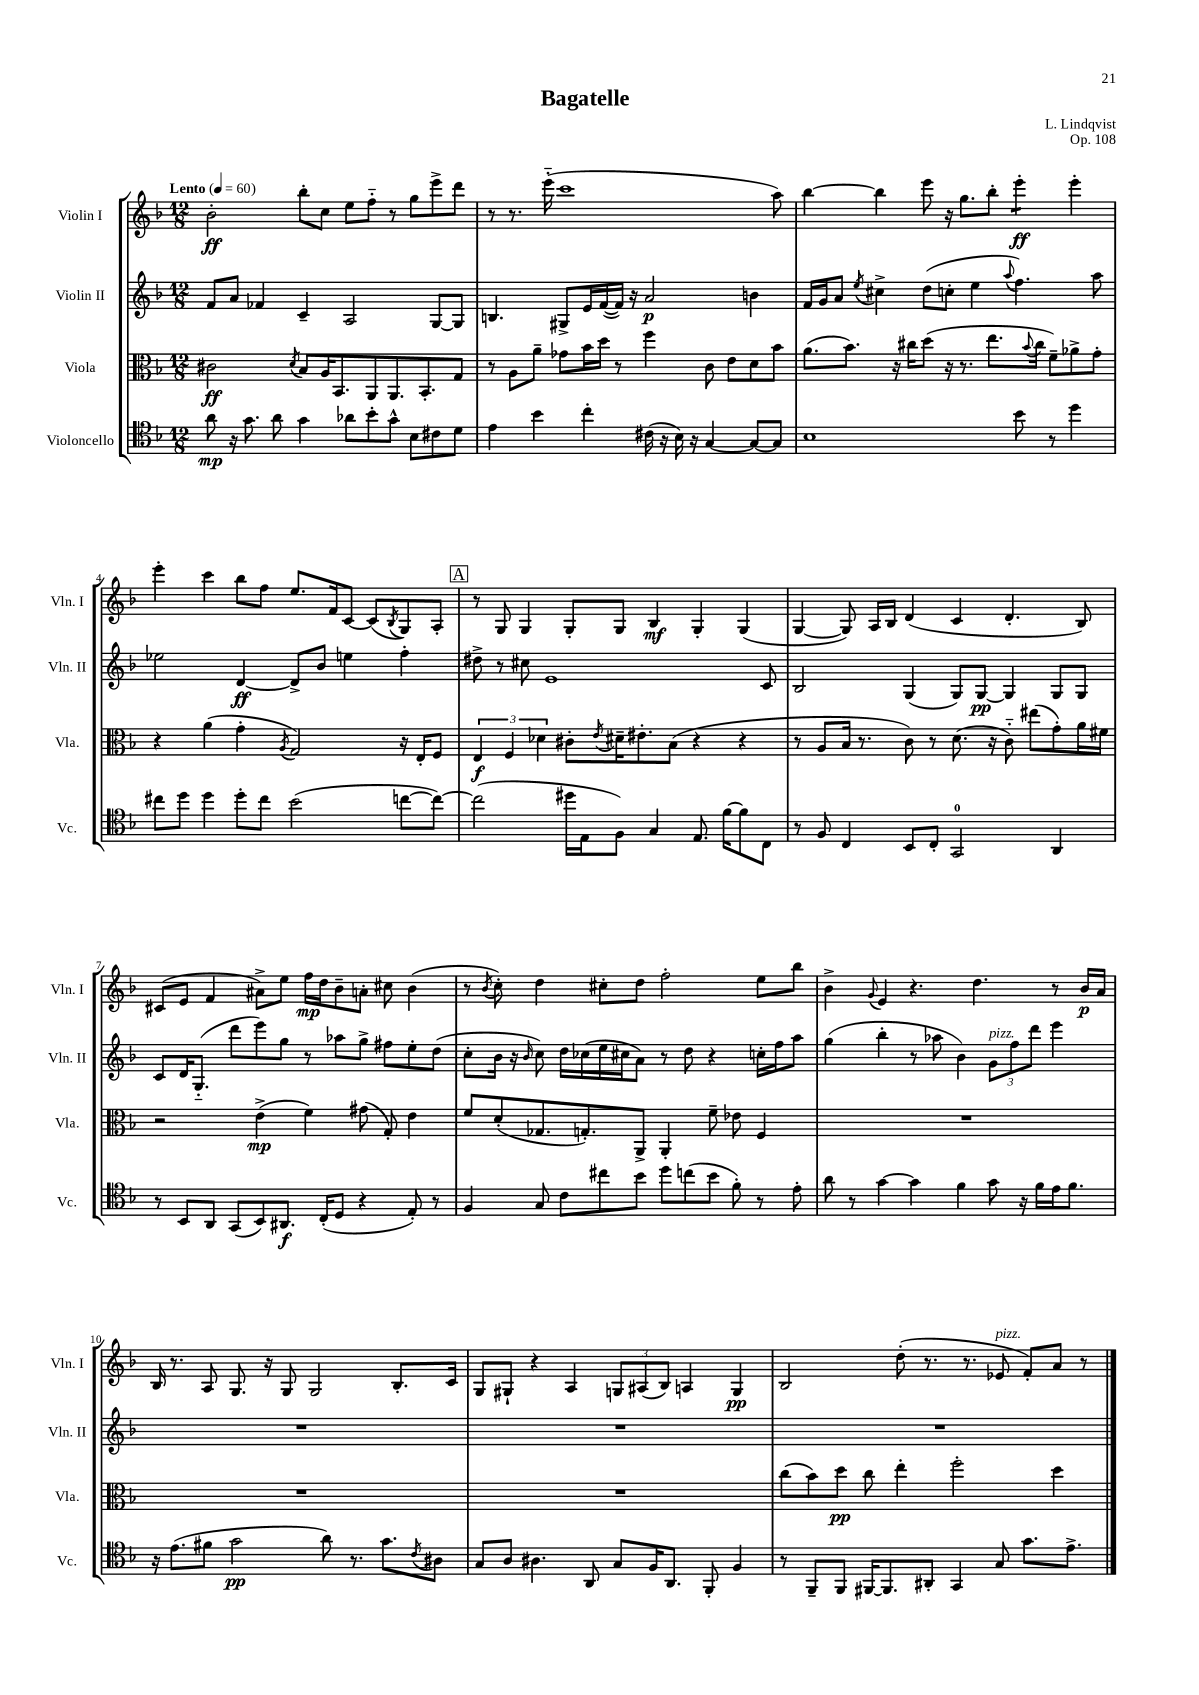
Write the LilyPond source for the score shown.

\header { title = "Bagatelle" composer = "L. Lindqvist" opus = "Op. 108" }
<<
\new StaffGroup <<
\new Staff = "s0" \with { instrumentName = "Violin I" shortInstrumentName = "Vln. I" } {
    \clef treble \key f \major \numericTimeSignature \time 12/8 \tempo "Lento" 4 = 60
    bes'2-.\ff bes''8-. c''8 e''8 f''8-_ r8 g''8 e'''8-> d'''8 |
    r8 r8. e'''16-_( c'''1 a''8) |
    bes''4~ bes''4 e'''8 r16 g''8. bes''8-. e'''4:8-.\ff e'''4-. |
    e'''4-. c'''4 bes''8 f''8 e''8. f'16 c'8~ c'8( \acciaccatura { bes8 } g8) a8-. |
    \mark \markup { \box "A" } r8 g8 g4 g8-. g8 bes4\mf g4-. g4( |
    g4~ g8) a16 bes16 d'4( c'4 d'4.-. bes8) |
    cis'8( e'8 f'4 ais'8->) e''8 f''16\mp d''16 bes'8-- a'8-. cis''8 bes'4( |
    r8 \acciaccatura { bes'8 } c''8-.) d''4 cis''8-. d''8 f''2-. e''8 bes''8 |
    bes'4-> \appoggiatura { g'8 } e'4 r4. d''4. r8 bes'16\p a'16 |
    bes16 r8. a8 g8. r16 g8 g2 bes8.-. c'16 |
    g8 gis8-! r4 a4 \tuplet 3/2 { g8 ais8( bes8) } a4 g4\pp |
    bes2 d''8-.( r8. r8. ees'8^\markup { \italic "pizz." } f'8-.) a'8 r8 \bar "|." |
}
\new Staff = "s1" \with { instrumentName = "Violin II" shortInstrumentName = "Vln. II" } {
    \clef treble \key f \major \numericTimeSignature \time 12/8
    f'8 a'8 fes'4 c'4-- a2 g8~ g8 |
    b4. gis8-> e'16 f'16~( f'16) r16 a'2\p b'4 |
    f'16 g'16 a'8 \acciaccatura { e''8 } cis''4-> d''8( c''8-. e''4 \appoggiatura { a''8 } f''4.) a''8 |
    ees''2 d'4~\ff d'8-> bes'8 e''4 f''4-. |
    \mark \markup { \box "A" } dis''8-> r8 cis''8 e'1 c'8 |
    bes2 g4( g8) g8~\pp g4 g8 g8 |
    c'8 d'16 g8.-_( d'''8 e'''8) g''8 r8 aes''8 g''8-> fis''8 e''8-. d''8( |
    c''8-. bes'16 r16 \grace { bes'16 } c''8) d''16 ces''16( e''16 cis''16 a'8) r8 d''8 r4 c''16-. f''16 a''8 |
    g''4( bes''4-. r8 aes''8 bes'4) \tuplet 3/2 { g'8^\markup { \italic "pizz." } f''8 d'''8 } e'''4 |
    R1. |
    R1. |
    R1. \bar "|." |
}
\new Staff = "s2" \with { instrumentName = "Viola" shortInstrumentName = "Vla." } {
    \clef alto \key f \major \numericTimeSignature \time 12/8
    cis'2\ff \acciaccatura { d'8 } bes8 a16 bes,8. a,8 a,8. bes,8.-. g8 |
    r8 a8 a'8-- ges'8 bes'16 d''16 r8 f''4 c'8 e'8 d'8 bes'8 |
    a'8.( bes'8.) r16 cis''16 d''8( r16 r8. e''8. \appoggiatura { bes'8 } cis''16 f'8--) aes'8-> g'8-. |
    r4 a'4( g'4-. \acciaccatura { a8 } g2) r16 e16-. f8 |
    \mark \markup { \box "A" } \tuplet 3/2 { e4\f f4 des'4 } cis'8-. \acciaccatura { e'8 } dis'16-- eis'8.-. bes8( r4 r4 |
    r8 a8 bes16 r8. c'8) r8 d'8.( r16 c'8-_) eis''8( g'8-.) a'16 fis'16 |
    r2 e'4->\mp( f'4) gis'8( g8-.) e'4 |
    f'8 d'8-.( ges8. g8.-.) a,8-> a,4-. f'8-- ees'8 f4 |
    R1. |
    R1. |
    R1. |
    c''8( bes'8) d''8\pp c''8 e''4-. f''2-. d''4 \bar "|." |
}
\new Staff = "s3" \with { instrumentName = "Violoncello" shortInstrumentName = "Vc." } {
    \clef tenor \key f \major \numericTimeSignature \time 12/8
    a'8\mp r16 g'8. a'8 g'4 aes'8 bes'8-. g'8-^ bes8 cis'8 d'8 |
    e'4 bes'4 c''4-. cis'16( r16 bes16) r16 g4~ g8~ g8 |
    bes1 bes'8 r8 d''4 |
    cis''8 d''8 d''4 d''8-. cis''8 bes'2( c''8~ c''8~) |
    \mark \markup { \box "A" } c''2( dis''16 e16 f8) g4 e8. f'16~ f'8 c8 |
    r8 f8 c4 bes,8 c8-. g,2-0 a,4 |
    r8 bes,8 a,8 g,8( bes,8) ais,8.\f c16-.( d8 r4 e8-.) r8 |
    f4 g8 c'8 cis''8 bes'8 d''8 c''8( bes'8 f'8-.) r8 e'8-. |
    a'8 r8 g'4~ g'4 f'4 g'8 r16 f'16 e'16 f'8. |
    r16 e'8.( fis'8 g'2\pp a'8) r8. g'8. \acciaccatura { c'8 } ais8 |
    g8 a8 ais4. a,8 g8 f16 a,8. f,8-. f4 |
    r8 f,8-- f,8 fis,16~ fis,8. ais,8-. g,4 g8 g'8. e'8.-> \bar "|." |
}
>>
>>
